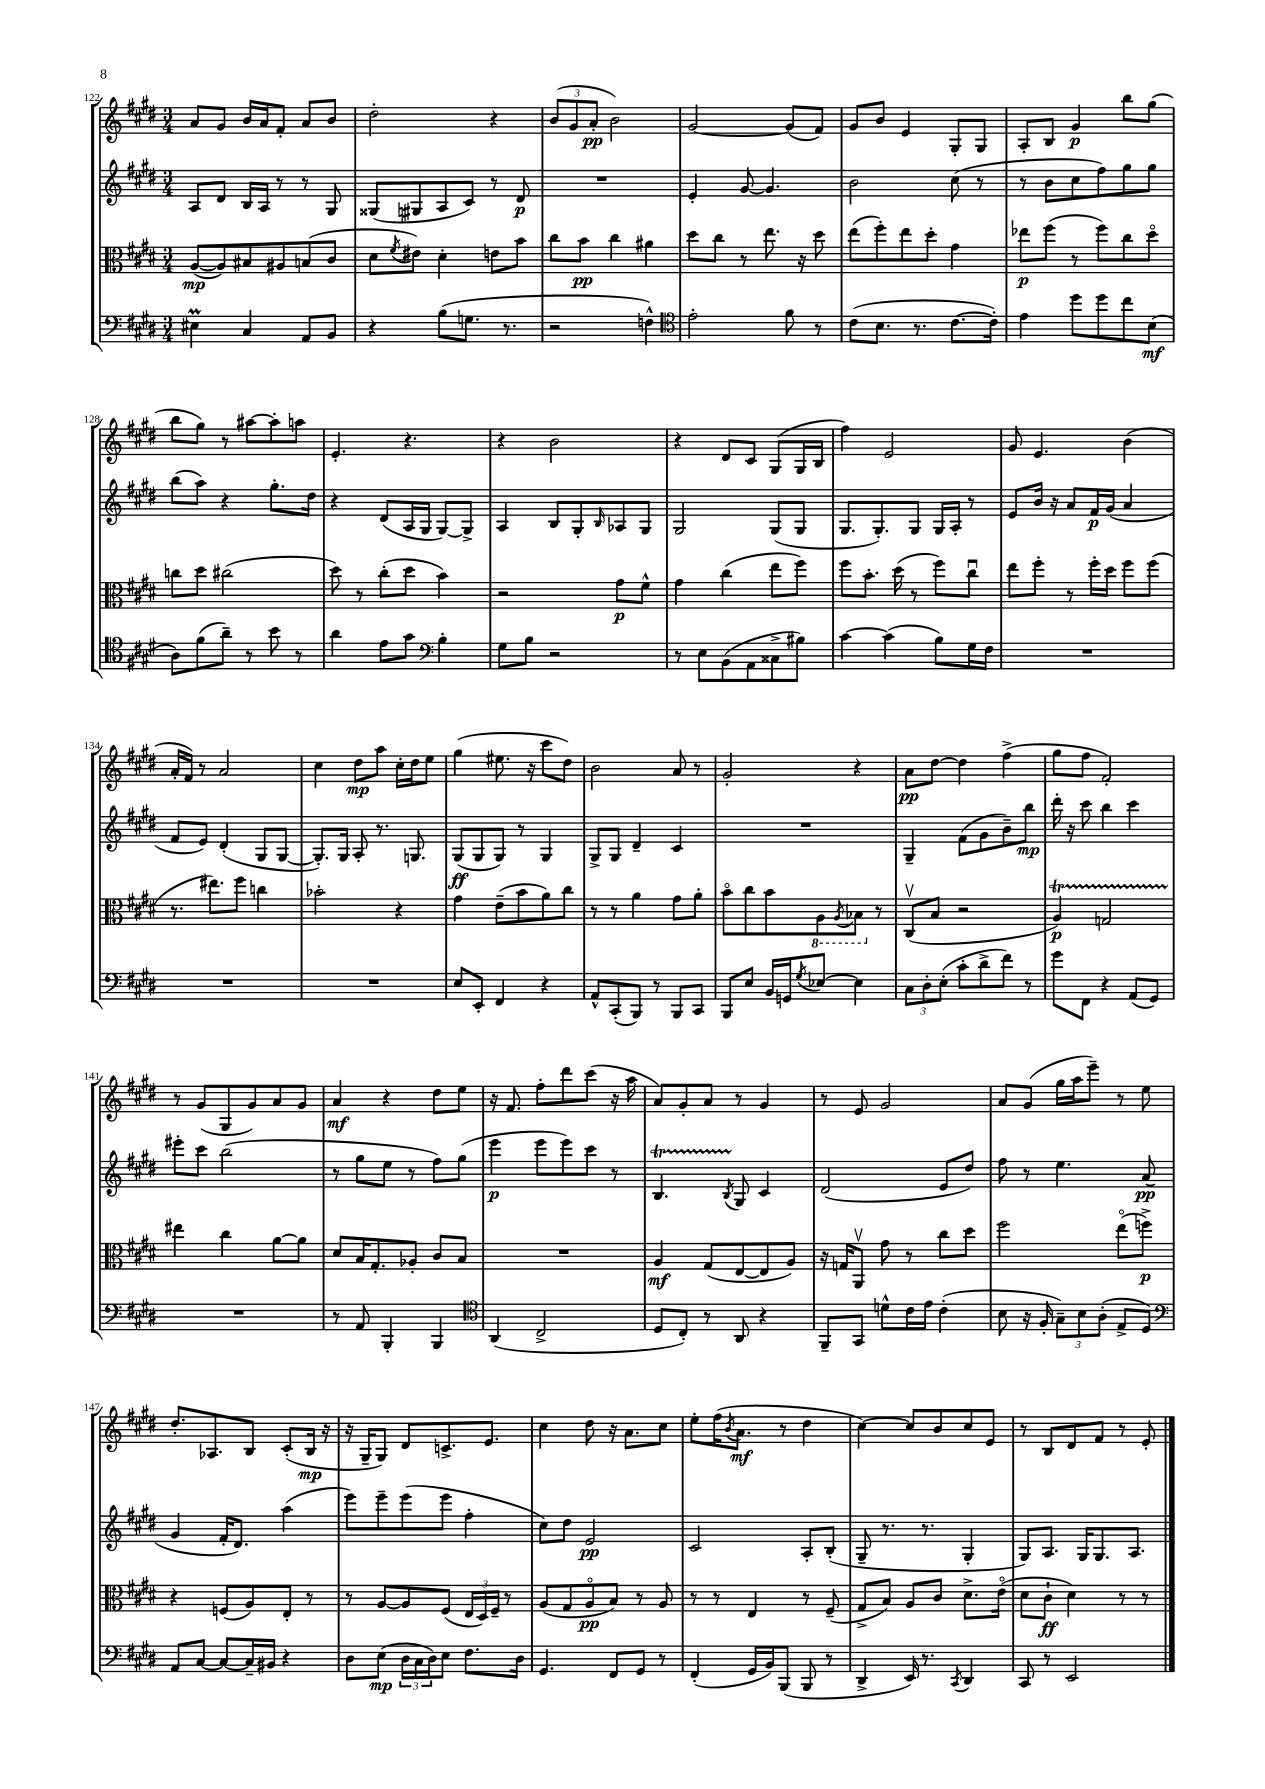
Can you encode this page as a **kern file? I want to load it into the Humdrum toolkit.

**kern	**dynam	**kern	**dynam	**kern	**dynam	**kern	**dynam
*part4	*part4	*part3	*part3	*part2	*part2	*part1	*part1
*staff4	*staff4	*staff3	*staff3	*staff2	*staff2	*staff1	*staff1
*clefF4	*	*clefC3	*	*clefG2	*	*clefG2	*
*k[f#c#g#d#]	*	*k[f#c#g#d#]	*	*k[f#c#g#d#]	*	*k[f#c#g#d#]	*
*M3/4	*	*M3/4	*	*M3/4	*	*M3/4	*
=122	=122	=122	=122	=122	=122	=122	=122
4E#Xm\	.	([8A/L	mp	8A/L	.	8a/L	.
.	.	8A/])	.	8d#/J	.	8g#/J	.
4C#/	.	8B#X/	.	16B/LL	.	16b/LL	.
.	.	.	.	16A/JJ	.	16a/J	.
.	.	8A#X/	.	8r	.	8f#'/J	.
8AA/L	.	(8Bn/	.	8r	.	8a/L	.
8BB/J	.	8c#/J	.	8G#/	.	8b/J	.
=123	=123	=123	=123	=123	=123	=123	=123
4r	.	8d#\L	.	(8G##X/L	.	2dd#'\	.
.	.	8qf#/	.	.	.	.	.
.	.	8e#X\J)	.	8G#X/	.	.	.
(8B\L	.	4d#'\	.	8A/	.	.	.
8.Gn\J	.	.	.	8c#/J)	.	.	.
.	.	8en\L	.	8r	.	4r	.
8.r	.	.	.	.	.	.	.
.	.	8b\J	.	8d#/	p	.	.
=124	=124	=124	=124	=124	=124	=124	=124
2r	.	8cc#\L	.	2.r	.	(12b/L	.
.	.	.	.	.	.	12g#/	.
.	.	8b\J	pp	.	.	.	.
.	.	.	.	.	.	12a'/J	pp
.	.	4cc#\	.	.	.	2b\)	.
4Fn^^\)	.	4a#X\	.	.	.	.	.
=125	=125	=125	=125	=125	=125	=125	=125
*clefC4	*	*	*	*	*	*	*
2e'\	.	8dd#\L	.	4e'/	.	[2g#/	.
.	.	8cc#\J	.	.	.	.	.
.	.	8r	.	[8g#/	.	.	.
.	.	8.ee\	.	4.g#/]	.	.	.
8f#\	.	.	.	.	.	(8g#/L]	.
.	.	16r	.	.	.	.	.
8r	.	8dd#\	.	.	.	8f#/J)	.
=126	=126	=126	=126	=126	=126	=126	=126
(8c#\L	.	(8ee\L	.	2b\	.	8g#/L	.
8.B\J	.	8ff#'\)	.	.	.	8b/J	.
.	.	8ee\	.	.	.	4e/	.
8.r	.	.	.	.	.	.	.
.	.	8dd#'\J	.	.	.	.	.
[8.c#\L	.	4g#\	.	(8cc#\	.	8G#'/L	.
.	.	.	.	8r	.	8G#/J	.
16c#'\Jk])	.	.	.	.	.	.	.
=127	=127	=127	=127	=127	=127	=127	=127
4e\	.	8ee-X\L	p	8r	.	8A'/L	.
.	.	(8ff#\J	.	8b\L	.	8B/J	.
8dd#\L	.	8r	.	8cc#\	.	4g#/	p
8dd#\	.	8ff#\L)	.	8ff#\)	.	.	.
8cc#\	.	8cc#\	.	8gg#\	.	8bb\L	.
(8B\J	mf	8dd#\J	.	8gg#\J	.	(8gg#\J	.
!!LO:LB:g=z
=128	=128	=128	=128	=128	=128	=128	=128
8A\L)	.	8ccn\L	.	(8bb\L	.	8bb\L	.
(8f#\	.	8dd#\J	.	8aa\J)	.	8gg#\J)	.
8a~\J)	.	(2cc#X\	.	4r	.	8r	.
8r	.	.	.	.	.	[8aa#X\L	.
8b\	.	.	.	8.gg#'\L	.	8aa#'\]	.
8r	.	.	.	.	.	8aan\J	.
.	.	.	.	16dd#\Jk	.	.	.
=129	=129	=129	=129	=129	=129	=129	=129
4a\	.	8dd#\)	.	4r	.	4.e'/	.
.	.	8r	.	.	.	.	.
8e\L	.	(8cc#'\L	.	(8d#/L	.	.	.
8g#\J	.	8dd#\J	.	16A/L	.	4.r	.
.	.	.	.	16G#/JJ	.	.	.
*clefF4	*	*	*	*	*	*	*
4B'\	.	4b\)	.	[8G#/L)	.	.	.
.	.	.	.	8G#^/J]	.	.	.
=130	=130	=130	=130	=130	=130	=130	=130
8G#\L	.	2r	.	4A/	.	4r	.
8B\J	.	.	.	.	.	.	.
2r	.	.	.	8B/L	.	2b\	.
.	.	.	.	8G#'/	.	.	.
.	.	.	.	16qqB/	.	.	.
.	.	8g#\L	p	8A-X/	.	.	.
.	.	8f#^^\J	.	8G#/J	.	.	.
=131	=131	=131	=131	=131	=131	=131	=131
8r	.	4g#\	.	2G#/	.	4r	.
8E\L	.	.	.	.	.	.	.
(8BB\	.	(4cc#\	.	.	.	8d#/L	.
8AA\	.	.	.	.	.	8c#/J	.
8C##X^\	.	8ee\L	.	(8G#/L	.	(8G#/L	.
8B#X\J)	.	8ff#\J)	.	8G#/J	.	16G#/L	.
.	.	.	.	.	.	16B/JJ	.
=132	=132	=132	=132	=132	=132	=132	=132
[4c#\	.	8ff#\L	.	8.G#/L	.	4ff#\)	.
.	.	8.b'\J	.	.	.	.	.
.	.	.	.	8.G#'/)	.	.	.
(4c#\]	.	.	.	.	.	2e/	.
.	.	(16dd#\	.	.	.	.	.
.	.	8r	.	8G#/J	.	.	.
8B\L)	.	8ff#\L)	.	16G#/LL	.	.	.
.	.	.	.	16A'/JJ	.	.	.
16G#\L	.	8cc#u\J	.	8r	.	.	.
16F#\JJ	.	.	.	.	.	.	.
=133	=133	=133	=133	=133	=133	=133	=133
2.r	.	8ee\L	.	8e/L	.	8g#/	.
.	.	8ff#'\J	.	16b/Jk	.	4.e/	.
.	.	.	.	16r	.	.	.
.	.	8r	.	8a/L	.	.	.
.	.	16ff#'\LL	.	16f#/L	p	.	.
.	.	16dd#\JJ	.	(16g#/JJ	.	.	.
.	.	8ff#\L	.	4a/	.	(4b\	.
.	.	(8ff#\J	.	.	.	.	.
!!LO:LB:g=z
=134	=134	=134	=134	=134	=134	=134	=134
2.r	.	8.r	.	8f#/L	.	16a'/LL	.
.	.	.	.	.	.	16f#/JJ)	.
.	.	.	.	8e/J)	.	8r	.
.	.	8.ee#X\L)	.	.	.	.	.
.	.	.	.	(4d#'/	.	2a/	.
.	.	8ff#\J	.	.	.	.	.
.	.	4ccn\	.	8G#/L	.	.	.
.	.	.	.	[8G#/J	.	.	.
=135	=135	=135	=135	=135	=135	=135	=135
2.r	.	2b-X'\	.	8.G#'/L])	.	4cc#\	.
.	.	.	.	16G#/Jk	.	.	.
.	.	.	.	8A'/	.	8dd#\L	mp
.	.	.	.	8.r	.	8aa\J	.
.	.	4r	.	.	.	16cc#'\LL	.
.	.	.	.	8.Gn/	.	16dd#\J	.
.	.	.	.	.	.	8ee\J	.
=136	=136	=136	=136	=136	=136	=136	=136
8E/L	.	4g#\	.	(8G#/L	ff	(4gg#\	.
8EE'/J	.	.	.	8G#/	.	.	.
4FF#/	.	(8e~\L	.	8G#/J)	.	8.ee#X\	.
.	.	8b\	.	8r	.	.	.
.	.	.	.	.	.	16r	.
4r	.	8a\)	.	4G#/	.	8ccc#\L	.
.	.	8cc#\J	.	.	.	8dd#\J)	.
=137	=137	=137	=137	=137	=137	=137	=137
8AA^^/L	.	8r	.	8G#^/L	.	2b\	.
(8CC#'/	.	8r	.	8G#/J	.	.	.
8BBB/J)	.	4a\	.	4d#~/	.	.	.
8r	.	.	.	.	.	.	.
8BBB/L	.	8g#\L	.	4c#/	.	8a/	.
8CC#/J	.	8a'\J	.	.	.	8r	.
=138	=138	=138	=138	=138	=138	=138	=138
8BBB/L	.	8b\L	.	2.r	.	2g#'/	.
8E/J	.	8cc#\	.	.	.	.	.
16BB/LL	.	8b\	.	.	.	.	.
16GGn/J	.	.	.	.	.	.	.
8qG#/	.	.	.	.	.	.	.
*	*	*8ba	*	*	*	*	*
[8E-X/J	.	8AA\	.	.	.	.	.
.	.	8qAA/	.	.	.	.	.
4E-\]	.	8BB-X\J	.	.	.	4r	.
*	*	*X8ba	*	*	*	*	*
.	.	8r	.	.	.	.	.
=139	=139	=139	=139	=139	=139	=139	=139
12C#\L	.	(8C#v/L	.	4G#~/	.	8a\L	pp
12D#'\	.	.	.	.	.	.	.
.	.	8B/J	.	.	.	[8dd#\J	.
(12E'\J	.	.	.	.	.	.	.
8c#'\L	.	2r	.	(8f#\L	.	4dd#\]	.
8d#^\	.	.	.	8g#\	.	.	.
8f#\J)	.	.	.	8b~\)	.	(4ff#^\	.
8r	.	.	.	8bb\J	mp	.	.
=140	=140	=140	=140	=140	=140	=140	=140
8g#\L	.	4AT/)	p	16ddd#'\	.	8gg#\L	.
.	.	.	.	16r	.	.	.
8FF#\J	.	.	.	8ccc#\	.	8ff#\J	.
4r	.	2GnTTT/	.	4bb\	.	2f#'/)	.
(8AA/L	.	.	.	4ccc#\	.	.	.
8GG#/J)	.	.	.	.	.	.	.
!!LO:LB:g=z
=141	=141	=141	=141	=141	=141	=141	=141
2.r	.	4ee#X\	.	8eee#X'\L	.	8r	.
.	.	.	.	8ccc#\J	.	(8g#/L	.
.	.	4cc#\	.	(2bb\	.	8G#/	.
.	.	.	.	.	.	8g#/)	.
.	.	[8a\L	.	.	.	8a/	.
.	.	8a\J]	.	.	.	8g#/J	.
=142	=142	=142	=142	=142	=142	=142	=142
8r	.	8d#/L	.	8r	.	4a/	mf
8AA/	.	16B/K	.	8gg#\L	.	.	.
.	.	8.G#'/	.	.	.	.	.
4BBB'/	.	.	.	8ee\J	.	4r	.
.	.	8A-X'/J	.	8r	.	.	.
4BBB/	.	8c#/L	.	8ff#\L)	.	8dd#\L	.
.	.	8B/J	.	(8gg#\J	.	8ee\J	.
=143	=143	=143	=143	=143	=143	=143	=143
*clefC4	*	*	*	*	*	*	*
(4AA/	.	2.r	.	4eee\	p	16r	.
.	.	.	.	.	.	8.f#/	.
2C#^/	.	.	.	8eee\L	.	8ff#'\L	.
.	.	.	.	8eee\)	.	8ddd#\	.
.	.	.	.	8ccc#\J	.	(8ccc#\J	.
.	.	.	.	8r	.	16r	.
.	.	.	.	.	.	16aa\	.
=144	=144	=144	=144	=144	=144	=144	=144
8D#/L	.	4A/	mf	4.BT/	.	8a/L)	.
8C#'/J)	.	.	.	.	.	8g#'/	.
8r	.	(8G#/L	.	.	.	8a/J	.
.	.	.	.	8qB/	.	.	.
8AA/	.	[8E/	.	8G#/	.	8r	.
4r	.	8E/]	.	4c#/	.	4g#/	.
.	.	8A/J)	.	.	.	.	.
=145	=145	=145	=145	=145	=145	=145	=145
8FF#~/L	.	16r	.	(2d#/	.	8r	.
.	.	16Gn/KL	.	.	.	.	.
8GG#/J	.	8AAv/J	.	.	.	8e/	.
8dn^^\L	.	8g#\	.	.	.	2g#/	.
16c#\L	.	8r	.	.	.	.	.
16e\JJ	.	.	.	.	.	.	.
(4c#'\	.	8cc#\L	.	8e/L	.	.	.
.	.	8dd#\J	.	8dd#/J)	.	.	.
=146	=146	=146	=146	=146	=146	=146	=146
8B\	.	2ff#\	.	8ff#\	.	8a/L	.
16r	.	.	.	8r	.	(8g#/J	.
16F#'/	.	.	.	.	.	.	.
12G#~\L)	.	.	.	4.ee\	.	16gg#\LL	.
.	.	.	.	.	.	16aa\J	.
12B\	.	.	.	.	.	.	.
.	.	.	.	.	.	8eee~\J)	.
(12A'\J	.	.	.	.	.	.	.
8E^/L	.	(8ee\L	.	.	.	8r	.
8D#/J)	.	8ffn^\J)	p	(8a/	pp	8ee\	.
!!LO:LB:g=z
=147	=147	=147	=147	=147	=147	=147	=147
*clefF4	*	*	*	*	*	*	*
8AA/L	.	4r	.	4g#/	.	8.dd#'/L	.
[8C#/J	.	.	.	.	.	.	.
.	.	.	.	.	.	8.A-X/	.
8C#/L_	.	(8Fn/L	.	16f#'/KL	.	.	.
.	.	.	.	8.d#/J)	.	.	.
16C#~/L]	.	8A/)	.	.	.	8B/J	.
16BB#X/JJ	.	.	.	.	.	.	.
4r	.	8E'/J	.	(4aa\	.	(8c#'/L	.
.	.	8r	.	.	.	16B/Jk	mp
.	.	.	.	.	.	16r	.
=148	=148	=148	=148	=148	=148	=148	=148
8D#\L	.	8r	.	8eee\L)	.	16r	.
.	.	.	.	.	.	16G#~/KL	.
(8E\J	mp	[8A/L	.	8eee~\	.	8G#/J)	.
24D#\LL	.	8A/]	.	(8eee\	.	8d#/L	.
24C#\	.	.	.	.	.	.	.
24D#\J)	.	.	.	.	.	.	.
8E\J	.	(8F#/J	.	8eee\J	.	8.cn^/	.
8.F#\L	.	24E/LL	.	4ff#'\	.	.	.
.	.	24D#/)	.	.	.	.	.
.	.	.	.	.	.	8.e/J	.
.	.	24F#~/JJ	.	.	.	.	.
.	.	8r	.	.	.	.	.
16D#\Jk	.	.	.	.	.	.	.
=149	=149	=149	=149	=149	=149	=149	=149
4.GG#/	.	(8A/L	.	8cc#\L)	.	4cc#\	.
.	.	8G#/	.	8dd#\J	.	.	.
.	.	8A/	pp	2e/	pp	8dd#\	.
8FF#/L	.	8B/J)	.	.	.	16r	.
.	.	.	.	.	.	8.a\L	.
8GG#/J	.	8r	.	.	.	.	.
8r	.	8A/	.	.	.	8cc#\J	.
=150	=150	=150	=150	=150	=150	=150	=150
(4FF#'/	.	8r	.	2c#/	.	8ee'\L	.
.	.	8r	.	.	.	(16ff#\K	.
.	.	.	.	.	.	8qb/	.
.	.	.	.	.	.	8.a\J	mf
16GG#/LL	.	4E/	.	.	.	.	.
16BB/J)	.	.	.	.	.	.	.
(8BBB/J	.	.	.	.	.	8r	.
8BBB/	.	8r	.	8A'/L	.	4dd#\	.
8r	.	(8F#~/	.	(8B'/J	.	.	.
=151	=151	=151	=151	=151	=151	=151	=151
4DD#^/	.	8G#^/L	.	8G#~/	.	[4cc#\)	.
.	.	8B/J)	.	8.r	.	.	.
16EE/)	.	8A/L	.	.	.	8cc#/L]	.
8.r	.	.	.	8.r	.	.	.
.	.	8c#/J	.	.	.	8b/	.
8qCC#/	.	.	.	.	.	.	.
4DD#/	.	8.d#^\L	.	4G#'/	.	8cc#/	.
.	.	.	.	.	.	8e/J	.
.	.	(16e\Jk	.	.	.	.	.
=152	=152	=152	=152	=152	=152	=152	=152
8CC#/	.	8d#\L	.	8G#/L)	.	8r	.
8r	.	8c#`\J	ff	8.A/J	.	8B/L	.
2EE/	.	4d#\)	.	.	.	8d#/	.
.	.	.	.	16G#/KL	.	.	.
.	.	.	.	8.G#/	.	8f#/J	.
.	.	8r	.	.	.	8r	.
.	.	.	.	8.A/J	.	.	.
.	.	8r	.	.	.	8e'/	.
==	==	==	==	==	==	==	==
*-	*-	*-	*-	*-	*-	*-	*-
